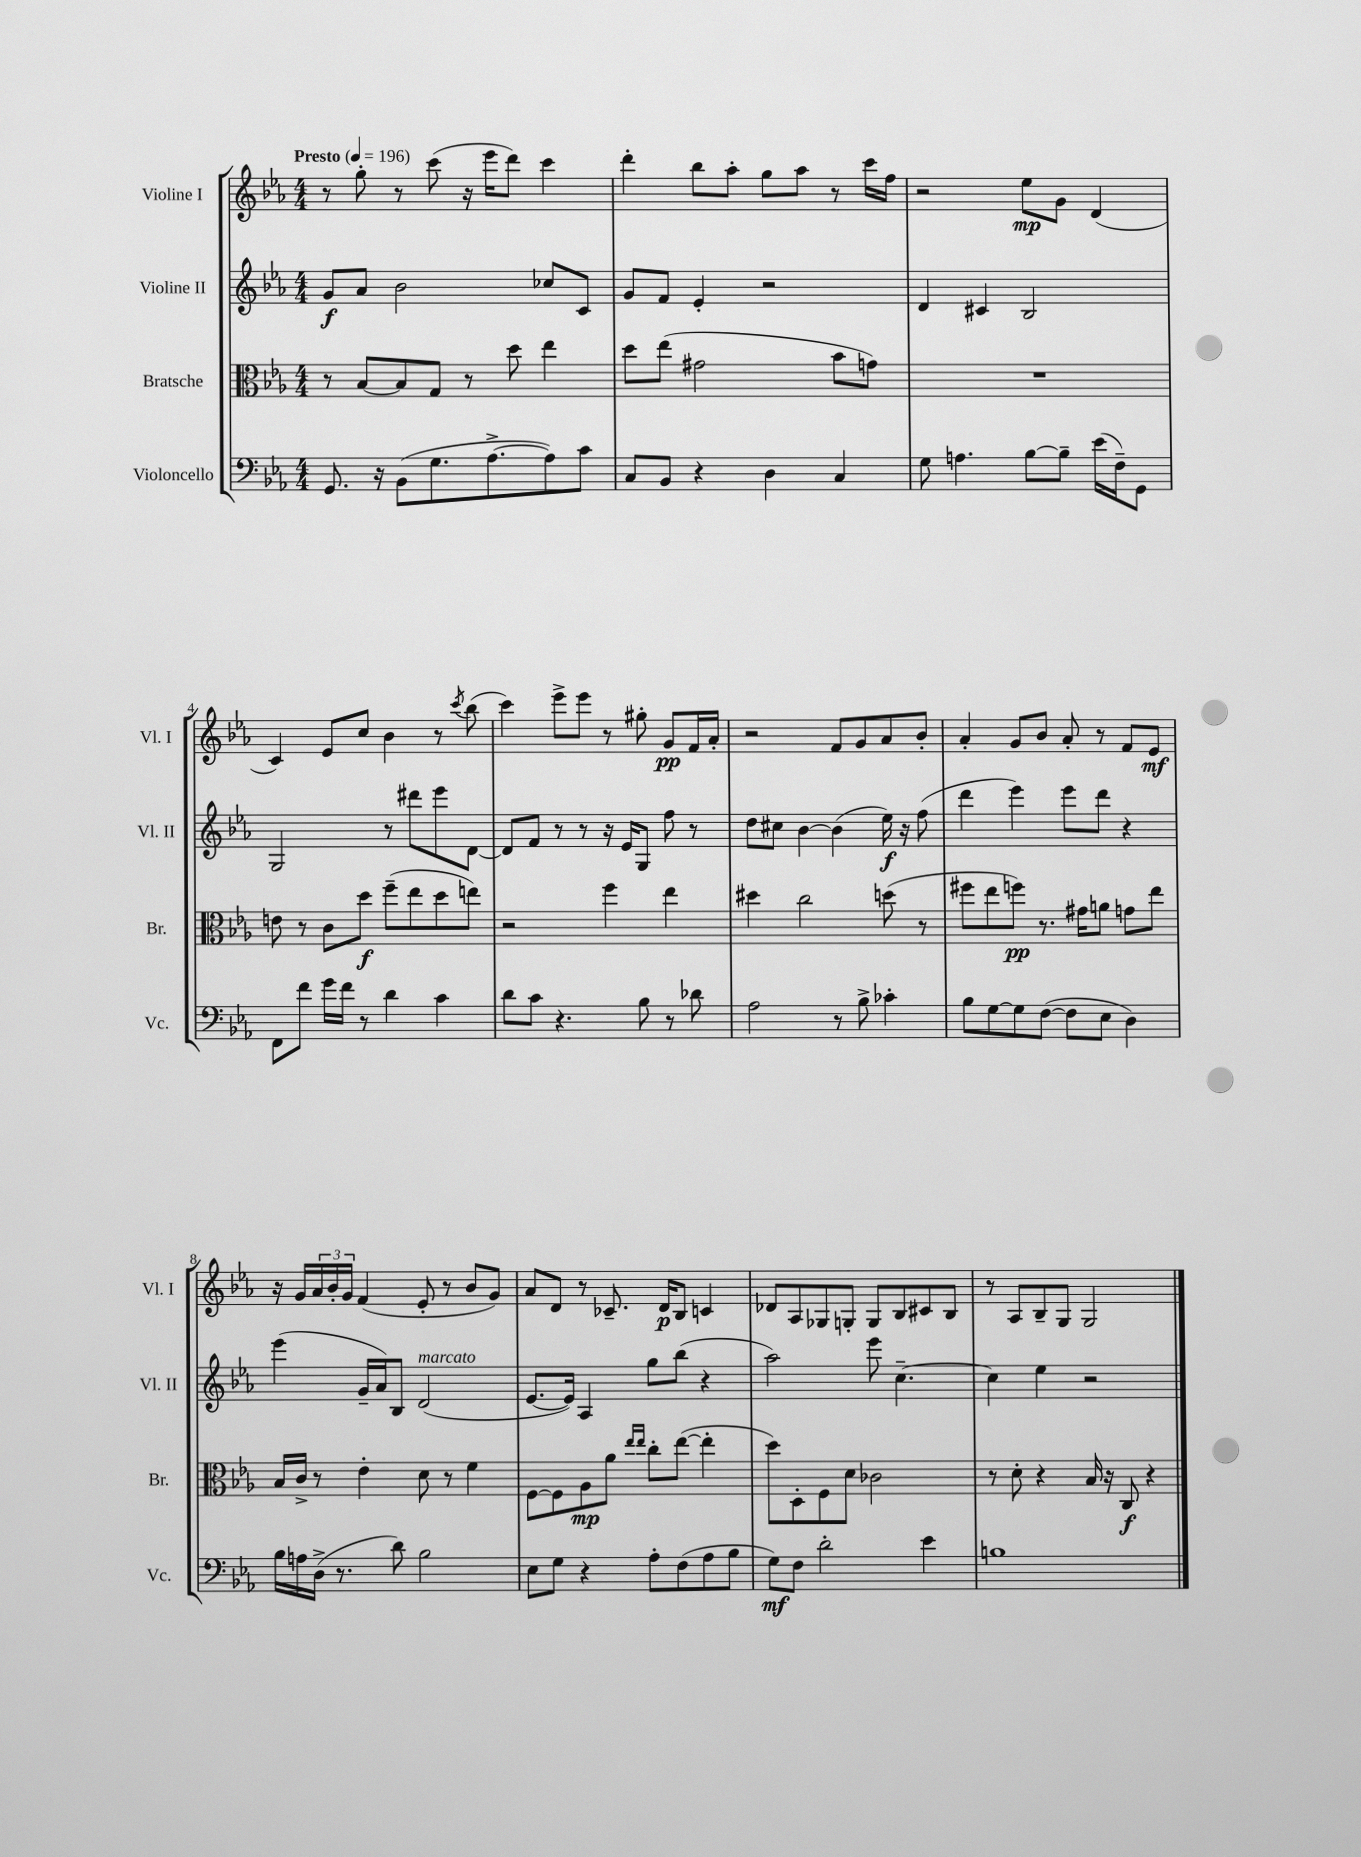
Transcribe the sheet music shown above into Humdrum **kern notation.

**kern	**dynam	**kern	**dynam	**kern	**dynam	**kern	**dynam
*part4	*part4	*part3	*part3	*part2	*part2	*part1	*part1
*staff4	*staff4	*staff3	*staff3	*staff2	*staff2	*staff1	*staff1
*I"Violoncello	*	*I"Bratsche	*	*I"Violine II	*	*I"Violine I	*
*I'Vc.	*	*I'Br.	*	*I'Vl. II	*	*I'Vl. I	*
*clefF4	*	*clefC3	*	*clefG2	*	*clefG2	*
*k[b-e-a-]	*	*k[b-e-a-]	*	*k[b-e-a-]	*	*k[b-e-a-]	*
*M4/4	*	*M4/4	*	*M4/4	*	*M4/4	*
*MM196	*	*MM196	*	*MM196	*	*MM196	*
=1	=1	=1	=1	=1	=1	=1	=1
!	!	!	!	!	!	!LO:TX:a:B:t=Presto	!
8.GG/	.	8r	.	8g/L	f	8r	.
.	.	[8B-/L	.	8a-/J	.	8gg'\	.
16r	.	.	.	.	.	.	.
(8BB-\L	.	8B-/]	.	2b-\	.	8r	.
8.G\	.	8G/J	.	.	.	(8ccc\	.
.	.	8r	.	.	.	16r	.
[8.A-^\	.	.	.	.	.	16eee-\KL	.
.	.	8dd\	.	.	.	8ddd\J)	.
8A-\])	.	4ee-\	.	8cc-X/L	.	4ccc\	.
8c\J	.	.	.	8c/J	.	.	.
=2	=2	=2	=2	=2	=2	=2	=2
8C/L	.	8dd\L	.	8g/L	.	4ddd'\	.
8BB-/J	.	(8ee-\J	.	8f/J	.	.	.
4r	.	2g#X\	.	4e-'/	.	8bb-\L	.
.	.	.	.	.	.	8aa-'\J	.
4D\	.	.	.	2r	.	8gg\L	.
.	.	.	.	.	.	8aa-\J	.
4C/	.	8b-\L	.	.	.	8r	.
.	.	8gn\J)	.	.	.	16ccc\LL	.
.	.	.	.	.	.	16ff\JJ	.
=3	=3	=3	=3	=3	=3	=3	=3
8G\	.	1r	.	4d/	.	2r	.
4.An\	.	.	.	.	.	.	.
.	.	.	.	4c#X/	.	.	.
[8B-\L	.	.	.	2B-/	.	8ee-\L	mp
8B-~\J]	.	.	.	.	.	8g\J	.
(16e-\LL	.	.	.	.	.	(4d/	.
16F~\J)	.	.	.	.	.	.	.
8GG\J	.	.	.	.	.	.	.
!!LO:LB:g=z
=4	=4	=4	=4	=4	=4	=4	=4
8FF\L	.	8en\	.	2G/	.	4c/)	.
8f\J	.	8r	.	.	.	.	.
16g\LL	.	8c\L	.	.	.	8e-/L	.
16f\JJ	.	.	.	.	.	.	.
8r	.	8dd\J	f	.	.	8cc/J	.
4d\	.	(8ff~\L	.	8r	.	4b-\	.
.	.	8ee-\	.	8ddd#X\L	.	.	.
4c\	.	8dd\	.	8eee-\	.	8r	.
.	.	.	.	.	.	8qccc/	.
.	.	8een\J)	.	[8d\J	.	(8bb-\	.
=5	=5	=5	=5	=5	=5	=5	=5
8d\L	.	2r	.	8d/L]	.	4ccc\)	.
8c\J	.	.	.	8f/J	.	.	.
4.r	.	.	.	8r	.	8eee-^\L	.
.	.	.	.	8r	.	8eee-\J	.
.	.	4ff\	.	16r	.	8r	.
.	.	.	.	16e-/KL	.	.	.
8B-\	.	.	.	8G/J	.	8gg#X'\	.
8r	.	4ee-\	.	8ff\	.	8g/L	pp
8d-X\	.	.	.	8r	.	16f/L	.
.	.	.	.	.	.	16a-'/JJ	.
=6	=6	=6	=6	=6	=6	=6	=6
2A-\	.	4dd#X\	.	8dd\L	.	2r	.
.	.	.	.	8cc#X\J	.	.	.
.	.	2cc\	.	[4b-\	.	.	.
8r	.	.	.	(4b-\]	.	8f/L	.
8B-^\	.	.	.	.	.	8g/	.
4c-X'\	.	(8ddn\	.	16ee-\)	f	8a-/	.
.	.	.	.	16r	.	.	.
.	.	8r	.	(8ff\	.	8b-'/J	.
=7	=7	=7	=7	=7	=7	=7	=7
8B-\L	.	8ff#X\L	.	4ddd\	.	4a-'/	.
[8G\	.	8ee-\	.	.	.	.	.
8G\]	.	8ffn\J)	pp	4eee-\)	.	8g/L	.
([8F\J	.	8.r	.	.	.	8b-/J	.
8F\L]	.	.	.	8eee-\L	.	8a-'/	.
.	.	16g#X\KL	.	.	.	.	.
8E-\J	.	8an\J	.	8ddd\J	.	8r	.
4D\)	.	8gn\L	.	4r	.	8f/L	.
.	.	8ee-\J	.	.	.	8e-/J	mf
!!LO:LB:g=z
=8	=8	=8	=8	=8	=8	=8	=8
16B-\LL	.	16B-/LL	.	(4eee-\	.	16r	.
16An\	.	16c^/JJ	.	.	.	16g/LL	.
(16D^\JJ	.	8r	.	.	.	24a-/	.
.	.	.	.	.	.	24b-'/	.
8.r	.	.	.	.	.	.	.
.	.	.	.	.	.	24g/JJ	.
.	.	4e-'\	.	16g~/LL	.	(4f/	.
.	.	.	.	16a-/J)	.	.	.
8d\)	.	.	.	8B-/J	.	.	.
!	!	!	!	!LO:TX:a:i:t=marcato	!	!	!
2B-\	.	8d\	.	(2d/	.	8e-'/	.
.	.	8r	.	.	.	8r	.
.	.	4f\	.	.	.	8b-/L	.
.	.	.	.	.	.	8g/J)	.
=9	=9	=9	=9	=9	=9	=9	=9
8E-\L	.	[8F\L	.	[8.e-/L	.	8a-/L	.
8G\J	.	8F\]	.	.	.	8d/J	.
.	.	.	.	16e-/Jk])	.	.	.
4r	.	8A-\	mp	4A-/	.	8r	.
.	.	8a-\J	.	.	.	8.c-X~/	.
.	.	16qqee-/LL	.	.	.	.	.
.	.	16qqee-/JJ	.	.	.	.	.
8A-'\L	.	8cc'\L	.	8gg\L	.	.	.
.	.	.	.	.	.	16d/KL	p
(8F\	.	([8ee-\J	.	(8bb-\J	.	8B-/J	.
8A-\	.	4ee-'\]	.	4r	.	4cn/	.
8B-\J	.	.	.	.	.	.	.
=10	=10	=10	=10	=10	=10	=10	=10
8G\L)	mf	8dd\L)	.	2aa-\)	.	8d-X/L	.
8F\J	.	8D'\	.	.	.	8A-/	.
2d'\	.	8F\	.	.	.	8G-X/	.
.	.	8d\J	.	.	.	8Gn'/J	.
.	.	2c-X\	.	8eee-\	.	8G/L	.
.	.	.	.	[4.cc~\	.	8B-/	.
4e-\	.	.	.	.	.	8c#X/	.
.	.	.	.	.	.	8B-/J	.
=11	=11	=11	=11	=11	=11	=11	=11
1Bn	.	8r	.	4cc\]	.	8r	.
.	.	8d'\	.	.	.	8A-/L	.
.	.	4r	.	4ee-\	.	8B-~/	.
.	.	.	.	.	.	8G/J	.
.	.	16B-/	.	2r	.	2G/	.
.	.	16r	.	.	.	.	.
.	.	8C/	f	.	.	.	.
.	.	4r	.	.	.	.	.
==	==	==	==	==	==	==	==
*-	*-	*-	*-	*-	*-	*-	*-
